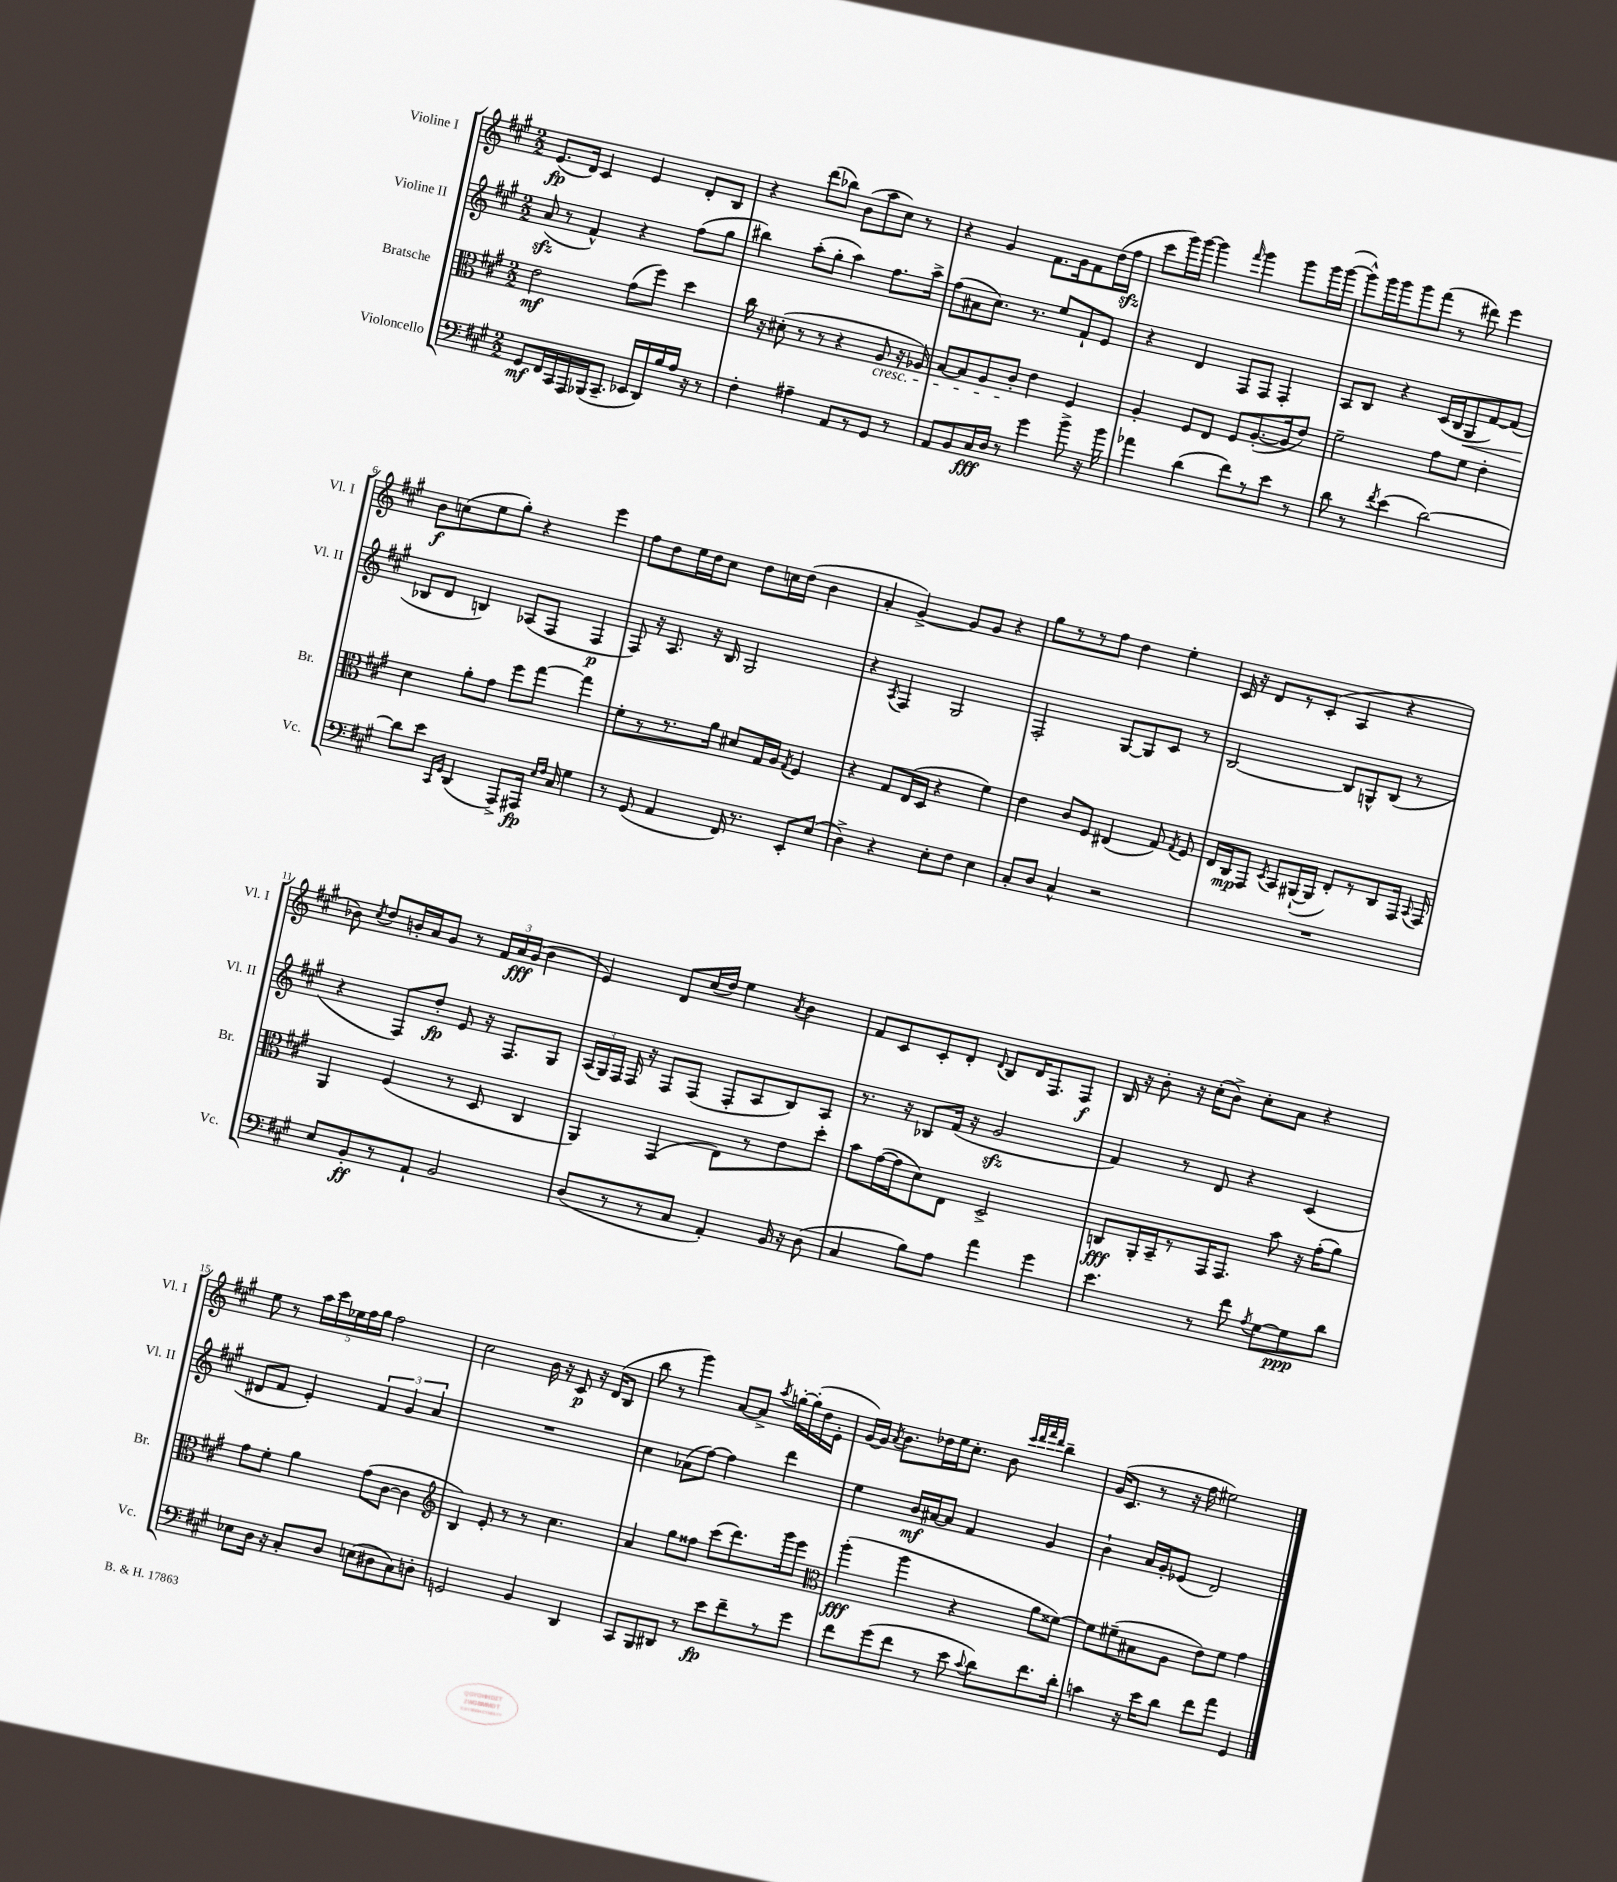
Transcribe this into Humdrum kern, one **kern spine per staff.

**kern	**dynam	**kern	**dynam	**kern	**dynam	**kern	**dynam
*part4	*part4	*part3	*part3	*part2	*part2	*part1	*part1
*staff4	*staff4	*staff3	*staff3	*staff2	*staff2	*staff1	*staff1
*I"Violoncello	*	*I"Bratsche	*	*I"Violine II	*	*I"Violine I	*
*I'Vc.	*	*I'Br.	*	*I'Vl. II	*	*I'Vl. I	*
*clefF4	*	*clefC3	*	*clefG2	*	*clefG2	*
*k[f#c#g#]	*	*k[f#c#g#]	*	*k[f#c#g#]	*	*k[f#c#g#]	*
*M2/2	*	*M2/2	*	*M2/2	*	*M2/2	*
=1	=1	=1	=1	=1	=1	=1	=1
8GG#/L	mf	2e\	mf	(8azz/	.	(8.e/L	fp
16FF#/L	.	.	.	8r	.	.	.
16CC#/	.	.	.	.	.	16d/Jk)	.
16AAA/	.	.	.	4f#^^/)	.	4c#/	.
(16BBB-X/J	.	.	.	.	.	.	.
8.CC#~/J	.	.	.	.	.	.	.
.	.	(8g#\L	.	4r	.	4e/	.
16EE-X/LL	.	.	.	.	.	.	.
16DD/)	.	8ff#\J)	.	.	.	.	.
16B/	.	.	.	.	.	.	.
16A/JJ	.	4dd\	.	(8ff#\L	.	8d'/L	.
16r	.	.	.	.	.	.	.
8r	.	.	.	8gg#\J	.	8B/J	.
=2	=2	=2	=2	=2	=2	=2	=2
4F#'\	.	16cc#\	.	4bb#X\)	.	4r	.
.	.	16r	.	.	.	.	.
.	.	(8d#X'\	.	.	.	.	.
4A#X~\	.	8r	.	(8aa'\L	.	(8ddd\L	.
.	.	8r	.	8gg#'\J	.	8bb-X\J)	.
8AA/L	.	4r	.	4aa\)	.	(8b\L	.
8r	.	.	.	.	.	8aa\	.
!	!	!LO:TX:b:i:t=cresc.	!	!	!	!	!
8GG#/J	.	8A/	.	8.ff#\L	.	8cc#\J)	.
8r	.	16r	.	.	.	8r	.
.	.	16A-X/)	.	16aa^\Jk	.	.	.
=3	=3	=3	=3	=3	=3	=3	=3
8AA/L	.	[8B/L	.	(8ff#\L	.	4r	.
8BB/	.	8B/]	.	8a#X\	.	.	.
16C#/L	fff	8A/	.	8.cc#\J)	.	4g#/	.
16D/JJ	.	.	.	.	.	.	.
8r	.	8c#'/J	.	.	.	.	.
.	.	.	.	8.r	.	.	.
4g#\	.	4e\	.	.	.	8.f#\L	.
.	.	.	.	8ee/L	.	.	.
.	.	.	.	.	.	16g#\k	.
8b^\	.	4F#/	.	8f#`/	.	8f#\	.
16r	.	.	.	8e/J	.	(16dd\L	.
16b\	.	.	.	.	.	16ff#zz\JJ	.
=4	=4	=4	=4	=4	=4	=4	=4
4a-X\	.	4A'/	.	4r	.	8ccc#\L	.
.	.	.	.	.	.	16ggg#\L)	.
.	.	.	.	.	.	[16ggg#\JJ	.
(4d\	.	8F#/L	.	4d/	.	4ggg#\]	.
.	.	8E/J	.	.	.	.	.
.	.	.	.	.	.	16qqfff#/	.
8f#\L)	.	8F#/L	.	8F#/L	.	4ggg#\	.
8r	.	([8.A'/	.	8F#/J	.	.	.
8e\J	.	.	.	4F#'/	.	8ggg#\L	.
.	.	16A/k]	.	.	.	.	.
8r	.	8e/J)	.	.	.	16ggg#\L	.
.	.	.	.	.	.	([16ggg#\JJ	.
=5	=5	=5	=5	=5	=5	=5	=5
8d\	.	2f#~\	.	8A/L	.	8ggg#^^\L])	.
8r	.	.	.	8B/J	.	16ggg#\L	.
.	.	.	.	.	.	16ggg#\J	.
8qf#/	.	.	.	.	.	.	.
(4e\	.	.	.	4r	.	8ggg#\	.
.	.	.	.	.	.	(8fff#\J	.
[2d\)	.	8g#\L	.	(16c#/LL	.	8r	.
.	.	.	.	16B/J	.	.	.
!	!	!	!	!	!LO:HP:b	!	!
.	.	8f#\J	.	8G#/	<	8ddd#X\)	.
.	.	4e'\	.	[8f#/)	.	4eee\	.
.	.	.	.	(8f#/J]	.	.	.
!!LO:LB:g=z
=6	=6	=6	=6	=6	=6	=6	=6
8d\L]	.	4d\	.	8B-X/L	.	8b\L	f
8e\J	.	.	.	8d/J	[	(8ccn\	.
16qqCC#/LL	.	.	.	.	.	.	.
16qqGG#/JJ	.	.	.	.	.	.	.
(4DD/	.	8a'\L	.	4Bn/)	.	8ee\	.
.	.	8g#\J	.	.	.	8gg#'\J)	.
8AAA^/L)	.	8ff#\L	.	(8A-X/L	.	4r	.
16AAA#X/Jk	fp	[8gg#\J	.	8F#/J	.	.	.
16qqE/LL	.	.	.	.	.	.	.
16qqF#/JJ	.	.	.	.	.	.	.
16C#/	.	.	.	.	.	.	.
4G#\	.	4gg#\]	.	4F#/	p	4eee\	.
=7	=7	=7	=7	=7	=7	=7	=7
8r	.	8f#'\L	.	8F#/)	.	8ff#\L	.
(8GG#/	.	8r	.	16r	.	8dd\	.
.	.	.	.	8.A/	.	.	.
4AA/	.	8.r	.	.	.	16ee\L	.
.	.	.	.	.	.	16dd\J	.
.	.	.	.	16r	.	8cc#\J	.
.	.	16a\Jk	.	16B/	.	.	.
16FF#/)	.	8d#X/L	.	2G#/	.	8dd\L	.
8.r	.	.	.	.	.	.	.
.	.	16G#/L	.	.	.	16ccn\L	.
.	.	16A/JJ	.	.	.	(16dd\JJ	.
.	.	8qG#/	.	.	.	.	.
8EE'/L	.	4F#/	.	.	.	4b\	.
(8E/J	.	.	.	.	.	.	.
=8	=8	=8	=8	=8	=8	=8	=8
4D^\)	.	4r	.	4r	.	4a'/	.
.	.	.	.	8qA/	.	.	.
4r	.	8G#/L	.	4F#/	.	[4g#^/)	.
.	.	(16E/L	.	.	.	.	.
.	.	16D/JJ	.	.	.	.	.
8E'\L	.	4r	.	2G#/	.	8g#/L]	.
8F#\J	.	.	.	.	.	8g#/J	.
4E\	.	4f#\)	.	.	.	4r	.
=9	=9	=9	=9	=9	=9	=9	=9
8C#'/L	.	4e\	.	2F#'/	.	8gg#\L	.
8D/J	.	.	.	.	.	8r	.
4C#^^/	.	8c#/L	.	.	.	8r	.
.	.	8F#/J	.	.	.	8ff#\J	.
2r	.	(4E#X/	.	[8G#/L	.	4dd\	.
.	.	.	.	8G#/]	.	.	.
.	.	8G#/)	.	8c#/J	.	4ee'\	.
.	.	8qG#/	.	.	.	.	.
.	.	8F#/	.	8r	.	.	.
=10	=10	=10	=10	=10	=10	=10	=10
1r	.	16E/LL	.	[2B/	.	16c#/	.
.	.	16C#/J	mp	.	.	16r	.
.	.	8GG#/J	.	.	.	8d/L	.
.	.	8qD/	.	.	.	.	.
.	.	8BB/L	.	.	.	8r	.
.	.	([16AA#X`/L	.	.	.	(8c#'/J	.
.	.	16AA#/JJ]	.	.	.	.	.
.	.	8E'/L)	.	8B/L]	.	4A/	.
.	.	8r	.	8Gn^^/	.	.	.
.	.	8C#/	.	(8B/J	.	4r	.
.	.	16GG#/Jk	.	8r	.	.	.
.	.	8qqBB/	.	.	.	.	.
.	.	16GG#/	.	.	.	.	.
!!LO:LB:g=z
=11	=11	=11	=11	=11	=11	=11	=11
8E/L	.	4AA/	.	4r	.	8b-X\)	.
.	.	.	.	.	.	8qcc#/	.
8BB'/	ff	.	.	.	.	8dd/L	.
8r	.	(4F#/	.	8F#/L)	.	16bn'/L	.
.	.	.	.	.	.	16a/J	.
8AA`/J	.	.	.	8dd'/J	fp	8g#/J	.
2BB/	.	8r	.	8e/	.	8r	.
.	.	8D/	.	16r	.	24f#/LL	.
.	.	.	.	.	.	24a/	fff
.	.	.	.	8.F#/L	.	.	.
.	.	.	.	.	.	(24g#/JJ	.
.	.	4C#/	.	.	.	4b\	.
.	.	.	.	8G#/J	.	.	.
=12	=12	=12	=12	=12	=12	=12	=12
(8D/L	.	4AA/)	.	(24A/LL	.	4e/)	.
.	.	.	.	24G#/)	.	.	.
.	.	.	.	24F#/JJ	.	.	.
8r	.	.	.	16F#/	.	.	.
.	.	.	.	16r	.	.	.
8r	.	(4GG#/	.	8F#/L	.	8d/L	.
8C#/J	.	.	.	(8F#/J	.	(16cc#/L	.
.	.	.	.	.	.	16dd/JJ)	.
4AA'/)	.	8E\L)	.	8F#'/L	.	4ee\	.
.	.	8r	.	8A/	.	.	.
.	.	.	.	.	.	8qa/	.
16BB/	.	8e\	.	8B/)	.	4b\	.
16r	.	.	.	.	.	.	.
(8D\	.	8dd'\J	.	8A/J	.	.	.
=13	=13	=13	=13	=13	=13	=13	=13
4C#/	.	8b\L	.	8.r	.	8f#/L	.
.	.	([16g#\L	.	.	.	8c#/	.
.	.	16g#\J]	.	16r	.	.	.
8B\L)	.	8d\)	.	8B-X/L	.	8c#'/	.
8A\J	.	8E\J	.	(16f#/Jk	.	8d'/J	.
.	.	.	.	16r	.	.	.
.	.	.	.	.	.	8qqd/	.
4a\	.	2D^/	.	2g#zz/	.	8B/L	.
.	.	.	.	.	.	16d/K	.
.	.	.	.	.	.	8.F#/	.
4g#\	.	.	.	.	.	.	.
.	.	.	.	.	.	8F#/J	f
=14	=14	=14	=14	=14	=14	=14	=14
4.e\	.	8Cn/L	fff	4f#/)	.	16B/	.
.	.	.	.	.	.	16r	.
.	.	16AA'/L	.	.	.	8b'\	.
.	.	16BB~/J	.	.	.	.	.
.	.	8r	.	8r	.	16r	.
.	.	.	.	.	.	(16cc#'\KL	.
8r	.	16GG#/K	.	8d/	.	8b^\J)	.
.	.	8.GG#/J	.	.	.	.	.
8f#\	.	.	.	4r	.	8cc#'\L	.
8qA/	.	.	.	.	.	.	.
[8G#\L	.	8b\	.	.	.	8a\J	.
8G#\]	ppp	16r	.	(4c#/	.	4r	.
.	.	(16g#'\KL	.	.	.	.	.
8d\J	.	8a\J)	.	.	.	.	.
!!LO:LB:g=z
=15	=15	=15	=15	=15	=15	=15	=15
8E-X\L	.	8g#\L	.	8d#X/L	.	8ee\	.
16D\Jk	.	8f#'\J	.	8f#/J	.	8r	.
16r	.	.	.	.	.	.	.
8C#'/L	.	4a\	.	4e'/)	.	20aa\LL	.
.	.	.	.	.	.	20ccc#\	.
.	.	.	.	.	.	20ee-X\	.
8D/J	.	.	.	.	.	.	.
.	.	.	.	.	.	20ff#\	.
.	.	.	.	.	.	20gg#\JJ	.
(8En\L	.	(8g#\L	.	6f#/	.	2ff#\	.
8D#X\	.	[8c#\J	.	.	.	.	.
.	.	.	.	6g#/	.	.	.
8C#\)	.	4c#\]	.	.	.	.	.
.	.	.	.	6a/	.	.	.
8Dn'\J	.	.	.	.	.	.	.
=16	=16	=16	=16	=16	=16	=16	=16
*	*	*clefG2	*	*	*	*	*
2GGn/	.	4B/)	.	1r	.	2cc#\	.
.	.	8e'/	.	.	.	.	.
.	.	8r	.	.	.	.	.
4BB/	.	8r	.	.	.	16b\	.
.	.	.	.	.	.	16r	.
.	.	4.cc#\	.	.	.	8c#/	p
4DD/	.	.	.	.	.	16r	.
.	.	.	.	.	.	(16d/KL	.
.	.	.	.	.	.	8B/J	.
=17	=17	=17	=17	=17	=17	=17	=17
8CC#/L	.	4a/	.	4cc#\	.	8bb\	.
8BBB/	.	.	.	.	.	8r	.
8DD#X/J	.	8gg#\L	.	(8a-X\L	.	4ggg#\)	.
8r	.	8ff##X\J	.	[8ff#\J)	.	.	.
8e\L	fp	(8ccc#\L	.	4ff#\]	.	[8a/L	.
8f#~\	.	8.ddd\)	.	.	.	8a^/J]	.
.	.	.	.	.	.	8qaa/	.
8r	.	.	.	4ddd\	.	[16ggn'\LL	.
.	.	16ggg#\k	.	.	.	(16gg'\]	.
8g#\J	.	8eee\J	.	.	.	16dd\	.
.	.	.	.	.	.	16e'\JJ	.
=18	=18	=18	=18	=18	=18	=18	=18
*	*	*clefC3	*	*	*	*	*
8f#\L	.	(4aa'\	fff	4ee\	.	[16g#/LL)	.
.	.	.	.	.	.	16g#/JJ]	.
.	.	.	.	.	.	8qa/	.
(8g#\	.	.	.	.	.	8.b\L	.
8f#\J	.	4aa\	.	16b/LL	mf	.	.
.	.	.	.	[16a#X/J	.	16dd-X\L	.
8r	.	.	.	8a#/J]	.	16ee\J	.
.	.	.	.	.	.	8.cc#'\J	.
8e\	.	4r	.	4f#/	.	.	.
8qqc#/	.	.	.	.	.	.	.
8d\L)	.	.	.	.	.	8b\	.
.	.	.	.	.	.	32qqccc#/LLL	.
.	.	.	.	.	.	32qqddd/	.
.	.	.	.	.	.	32qqfff#/	.
.	.	.	.	.	.	32qqddd/JJJ	.
8.f#\	.	8a\L	.	4g#/	.	4bb~\	.
.	.	[8f##X\J)	.	.	.	.	.
16d'\Jk	.	.	.	.	.	.	.
=19	=19	=19	=19	=19	=19	=19	=19
4cn\	.	8f##\L]	.	4b`\	.	(16g#/KL	.
.	.	.	.	.	.	8.c#/J	.
.	.	(8f#X~\	.	.	.	.	.
16r	.	8B#X\	.	16a/LL	.	8r	.
16e\KL	.	.	.	16g#'/J	.	.	.
8d\J	.	8A\J	.	(8e-X/J	.	16r	.
.	.	.	.	.	.	16ff#\	.
8f#\L	.	8e\L)	.	2d/)	.	2ee#X\)	.
8a\J	.	8f#\J	.	.	.	.	.
4GG#/	.	4g#\	.	.	.	.	.
==	==	==	==	==	==	==	==
*-	*-	*-	*-	*-	*-	*-	*-
